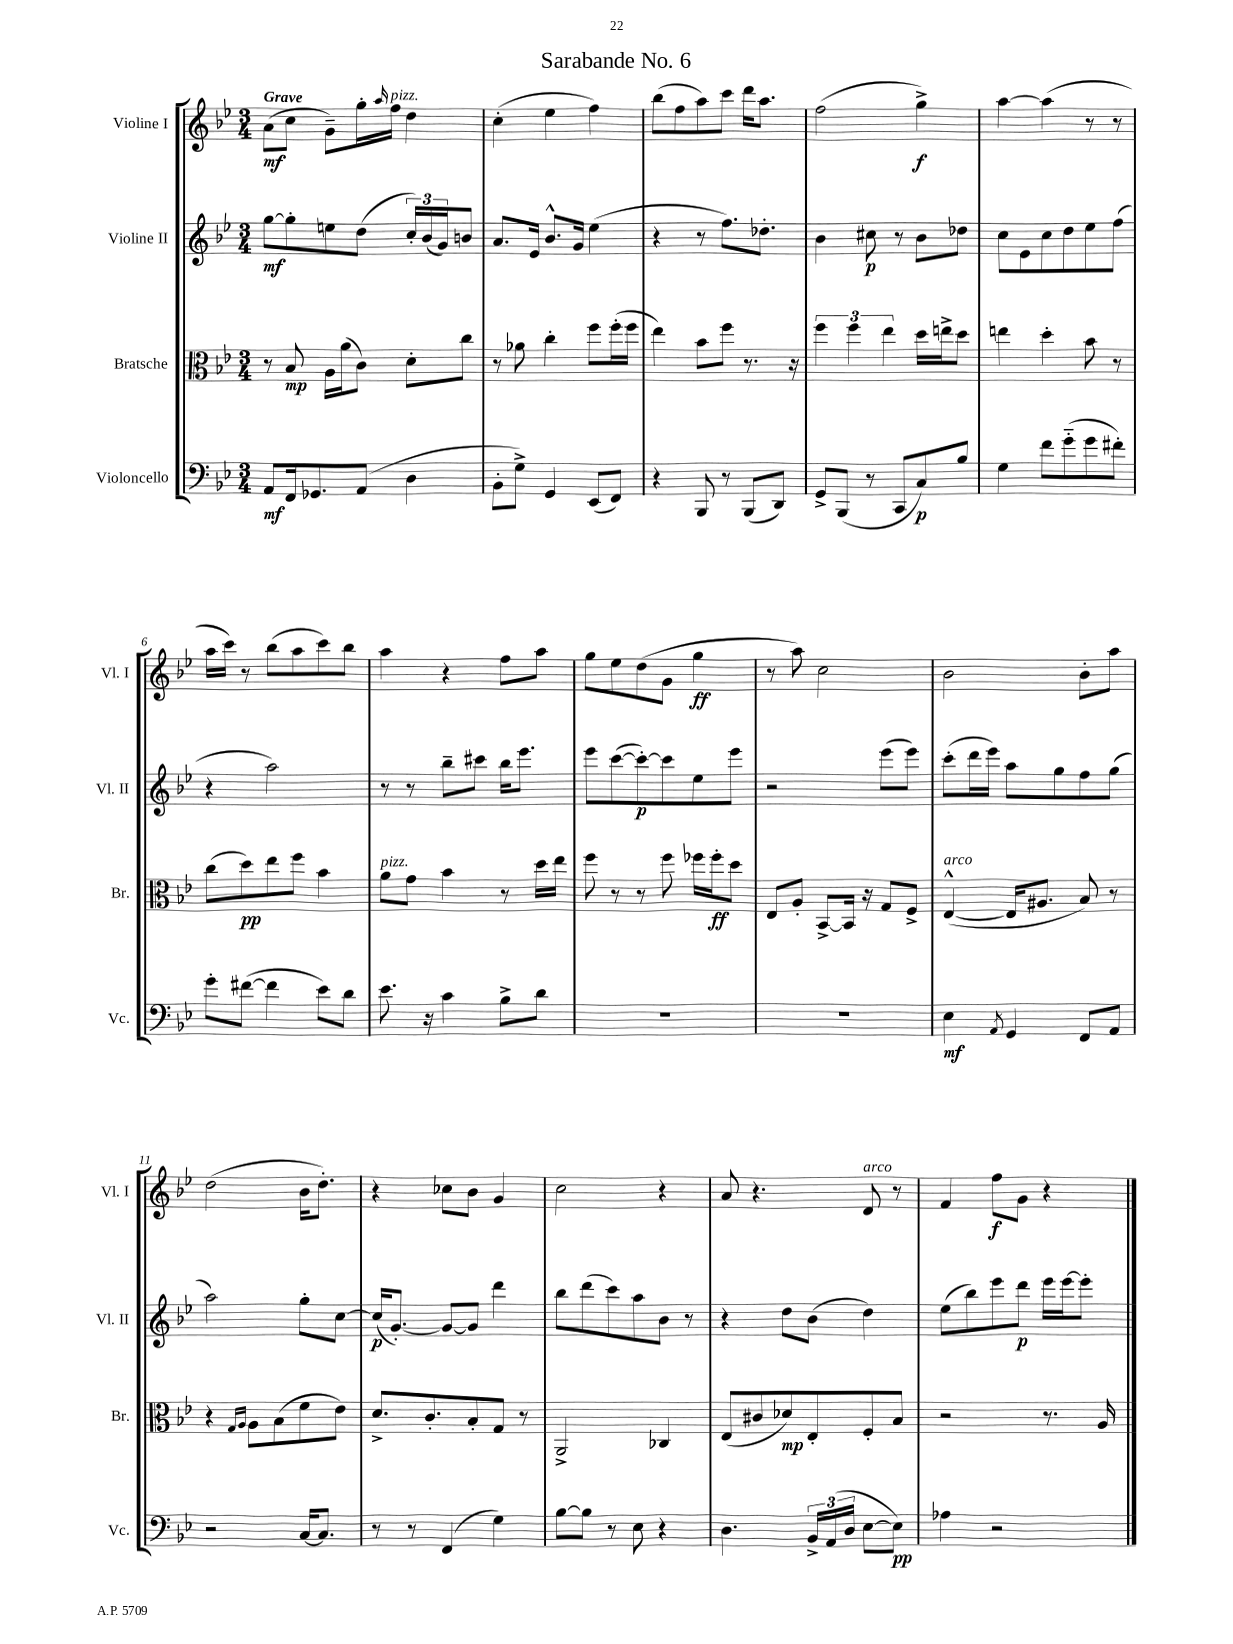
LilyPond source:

\header { title = "Sarabande No. 6" }
<<
\new StaffGroup <<
\new Staff = "s0" \with { instrumentName = "Violine I" shortInstrumentName = "Vl. I" } {
    \clef treble \key bes \major \numericTimeSignature \time 3/4 \tempo "Grave"
    a'8\mf( c''8 g'8--) g''16-. \grace { a''16 } f''16^\markup { \italic "pizz." } d''4 |
    c''4-.( ees''4 f''4) |
    bes''8( f''8 a''8) c'''8 d'''16 a''8. |
    f''2( g''4->\f) |
    a''4~ a''4( r8 r8 |
    a''16 c'''16) r8 bes''8( a''8 c'''8) bes''8 |
    a''4 r4 f''8 a''8 |
    g''8 ees''8 d''8( g'8 g''4\ff |
    r8 a''8) c''2 |
    bes'2 bes'8-. a''8 |
    d''2( bes'16 d''8.-.) |
    r4 ces''8 bes'8 g'4 |
    c''2 r4 |
    a'8 r4. d'8^\markup { \italic "arco" } r8 |
    f'4 f''8\f g'8 r4 \bar "|." |
}
\new Staff = "s1" \with { instrumentName = "Violine II" shortInstrumentName = "Vl. II" } {
    \clef treble \key bes \major \numericTimeSignature \time 3/4
    g''8~\mf g''8-. e''8 d''8( \tuplet 3/2 { c''16-.) bes'16( g'16) } b'8 |
    a'8. ees'16 bes'8.-^ g'16 ees''4( |
    r4 r8 f''8.) des''8.-. |
    bes'4 cis''8\p r8 bes'8 des''8 |
    c''8 ees'8 c''8 d''8 ees''8 f''8( |
    r4 a''2) |
    r8 r8 bes''8-- cis'''8 bes''16 ees'''8. |
    ees'''8 c'''8~( c'''8~-.\p) c'''8 ees''8 ees'''8 |
    r2 ees'''8( ees'''8) |
    c'''8-.( d'''16 ees'''16) a''8 g''8 f''8 g''8( |
    a''2) g''8-. c''8~ |
    c''16\p( g'8.~-.) g'8~ g'8 d'''4 |
    bes''8 d'''8( c'''8) a''8 bes'8 r8 |
    r4 d''8 bes'8( d''4) |
    ees''8( bes''8) ees'''8 d'''8\p ees'''16 ees'''16~ ees'''8-. \bar "|." |
}
\new Staff = "s2" \with { instrumentName = "Bratsche" shortInstrumentName = "Br." } {
    \clef alto \key bes \major \numericTimeSignature \time 3/4
    r8 bes8\mp a16 a'16( c'8) d'8-. c''8 |
    r8 aes'8 c''4-. f''8 f''16-.( f''16 |
    ees''4) bes'8 f''8 r8. r16 |
    \tuplet 3/2 { f''4 f''4 ees''4 } d''16 e''16-> d''8 |
    e''4 d''4-. bes'8 r8 |
    c''8( d''8\pp) ees''8 f''8 bes'4 |
    a'8^\markup { \italic "pizz." } g'8 bes'4 r8 d''16 ees''16 |
    f''8 r8 r8 f''8 fes''16 fes''16-.\ff d''8 |
    ees8 a8-. bes,8~-> bes,16 r16 g8 f8-> |
    ees4~-^^\markup { \italic "arco" }( ees16 ais8. bes8) r8 |
    r4 \grace { g16 a16 } a8 bes8( f'8 ees'8) |
    d'8.-> c'8.-. bes8-. g8 r8 |
    a,2-> ces4 |
    ees8( cis'8 des'8\mp) ees8-. f8-. bes8 |
    r2 r8. a16 \bar "|." |
}
\new Staff = "s3" \with { instrumentName = "Violoncello" shortInstrumentName = "Vc." } {
    \clef bass \key bes \major \numericTimeSignature \time 3/4
    a,8\mf f,16 ges,8. a,8( d4 |
    bes,8-. g8->) g,4 ees,8( f,8) |
    r4 bes,,8 r8 bes,,8( d,8) |
    g,8-> bes,,8( r8 c,8 c8\p) bes8 |
    g4 f'8 g'8-_( g'8 fis'8-.) |
    g'8-. fis'8~( fis'4 ees'8) d'8 |
    ees'8. r16 c'4 bes8-> d'8 |
    R2. |
    R2. |
    ees4\mf \acciaccatura { a,8 } g,4 f,8 a,8 |
    r2 c16~ c8. |
    r8 r8 f,4( g4) |
    bes8~ bes8 r8 ees8 r4 |
    d4. \tuplet 3/2 { bes,16-> a,16( d16 } ees8~ ees8\pp) |
    aes4 r2 \bar "|." |
}
>>
>>
